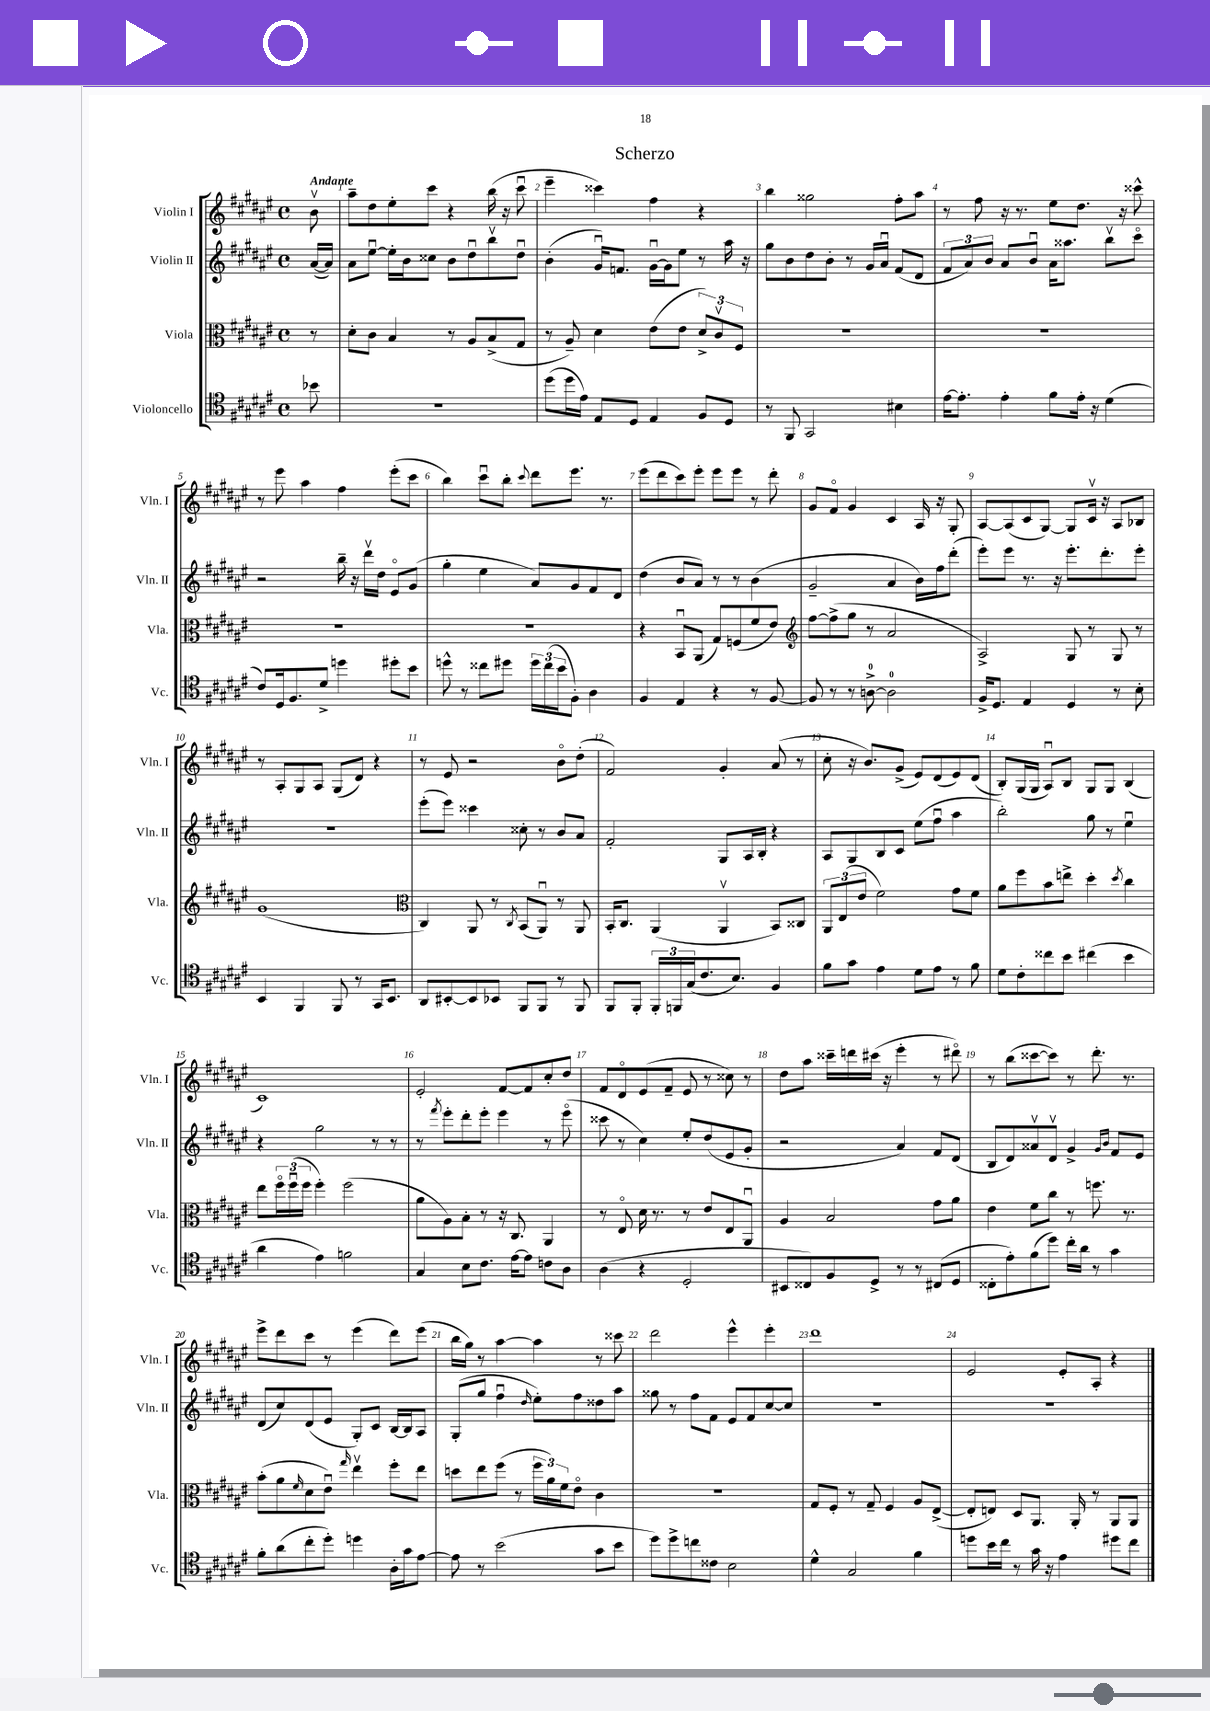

**kern	**kern	**kern	**kern
*staff4	*staff3	*staff2	*staff1
*clefC4	*clefC3	*clefG2	*clefG2
*k[f#c#g#d#a#e#]	*k[f#c#g#d#a#e#]	*k[f#c#g#d#a#e#]	*k[f#c#g#d#a#e#]
*M4/4	*M4/4	*M4/4	*M4/4
*met(c)	*met(c)	*met(c)	*met(c)
8b-	8r	([16a#	8bv
.	.	16a#])	.
=	=	=	=
1r	8d#'	8a#	8aa#~
.	8c#	[8ee#u	8dd#
.	4B	16ee#']	8ee#'
.	.	16b	.
.	.	8cc##	8ccc#
.	8r	8b	4r
.	8A#	8dd#u	.
.	(8B^	8bbv	(16bb
.	.	.	16r
.	8G#	8dd#u	8ccc#u
=	=	=	=
(8dd#	8r	(4b'	4eee#~
16dd#	8A#~)	.	.
16e#)	.	.	.
8E#	4d#	16g#u)	4ccc##)
.	.	8.f	.
8D#	.	.	.
4E#	(8e#	[16g#u	4ff#
.	.	16g#]	.
.	8e#	8ee#	.
8F#	12d#^)	8r	4r
.	12c#v	.	.
8D#	.	16aa#	.
.	12F#	.	.
.	.	16r	.
=	=	=	=
8r	1r	8gg#	4bb
8FF#	.	8b	.
2GG#	.	8dd#	2gg##
.	.	8b'	.
.	.	8r	.
.	.	16g#	.
.	.	16a#u	.
4B#	.	(8f#	8ff#'
.	.	8d#	8aa#
=	=	=	=
[16e#	1r	12f#	8r
8.e#']	.	.	.
.	.	12a#)	.
.	.	.	8ff#
.	.	12b	.
4e#'	.	8a#	16r
.	.	.	8.r
.	.	8bu	.
8f#	.	16a#	8ee#
.	.	8.aa##	.
16e#'	.	.	8.dd#
16r	.	.	.
(4d#	.	8bbv	.
.	.	.	16r
.	.	8ccc#o	8ccc##^^
=	=	=	=
8c#)	1r	2r	8r
16D#	.	.	8eee#
8.F#	.	.	.
.	.	.	4aa#
8d#^	.	.	.
4dd	.	16bb~	4ff#
.	.	16r	.
.	.	16ddd#v	.
.	.	16dd#	.
8dd#'	.	8e#o	(8eee#'
8b	.	(8g#	8ccc#
=	=	=	=
8dd^^	1r	4gg#'	4bb)
8r	.	.	.
8cc##	.	4ee#	8ccc#u
8dd#	.	.	8bb'
.	.	.	8qqccc#
24dd#	.	8a#)	8ddd#
(24cc##	.	.	.
24b	.	.	.
8F#')	.	8g#	8.eee#
4A#	.	8f#	.
.	.	.	8.r
.	.	8d#	.
=	=	=	=
4F#	4r	(4dd#	(8eee#
.	.	.	8ddd#
4E#	8BBu	8b	8ccc#)
.	(8AA#	8a#)	8eee#'
4r	8G#)	8r	8eee#
.	(8F	8r	8eee#
8r	8f#	(4b	8r
[8F#	8e#)	.	8ddd#'
=	=	=	=
*	*clefG2	*	*
8F#]	[8ff#	2g#~	8g#
8r	(8ff#^]	.	8f#o
8r	8gg#	.	4g#
[8A^	8r	.	.
2A]	2a#	4a#	4c#
.	.	16b)	16A#
.	.	16ff#	16r
.	.	(8ddd#'	8G#'
=	=	=	=
16F#^	2A#^)	8eee#')	[8A#
8.D#	.	.	.
.	.	8eee#	(8A#]
4E#	.	8.r	8c#
.	.	.	[8G#)
.	.	16r	.
4D#	8G#	8.eee#'	8G#]
.	8r	.	16c#v
.	.	8.ddd#'	16r
8r	8G#	.	8A#
8B'	8r	8eee#'	8B-
=	=	=	=
4BB	(1g#	1r	8r
.	.	.	8A#'
4FF#	.	.	8G#
.	.	.	8A#
8FF#	.	.	(8G#
8r	.	.	8d#)
16GG#	.	.	4r
8.BB	.	.	.
=	=	=	=
*	*clefC3	*	*
8AA#	4C#)	(8eee#'	8r
[8BB#'	.	8eee#)	8e#
8BB#]	8AA#	4ccc##	2r
8BB-	8r	.	.
.	8qC#	.	.
8FF#	(8BB	8cc##'	.
8FF#	8AA#u)	8r	.
8r	8r	8b	8bo
8FF#	8AA#	8a#	(8dd#'
=	=	=	=
8FF#	16BB'	2f#'	2f#)
.	8.C#	.	.
8FF#'	.	.	.
24FF#'	(4AA#	.	.
24FF	.	.	.
(24G#	.	.	.
8.c#	.	.	.
.	4AA#v	8G#	4g#'
8.B)	.	.	.
.	.	16A#	.
.	.	16B'	.
4F#	8BB)	4r	(8a#
.	8C##	.	8r
=	=	=	=
8f#	12AA#	8A#	8cc#'
.	(12E#	.	.
8g#	.	8G#	16r
.	12e#	.	.
.	.	.	8.b)
4e#	2f#)	8B	.
.	.	8c#	(8g#^
8d#	.	(8ee#	8e#)
8e#	.	8ff#u	(8d#
8r	8g#	4aa#	8e#)
8f#	8f#	.	(8d#
=	=	=	=
8d#	8a#	2bb')	8B')
8c#'	8ff#	.	(16G#
.	.	.	16G#
8cc##	8b	.	8A#u)
8b	8ee^	.	8B
(4cc#	4dd#'	8gg#	8G#
.	.	8r	8G#
.	8qdd#	.	.
4b	4cc#	4ee#u	(4B
=	=	=	=
4a#	8ee#	4r	1c#)
.	24ff#o	.	.
.	(24ff#u	.	.
.	24ff#	.	.
4e#)	4ff#')	2gg#	.
2f	(2ff#	.	.
.	.	8r	.
.	.	8r	.
=	=	=	=
4G#	8a#	8r	2e#'
.	.	8qfff#	.
.	8A#)	8eee#'	.
8B	8B'	8ddd#'	.
8.c#	8r	8eee#'	.
.	16r	4eee#	[8f#
[16e#	8.C#	.	.
8e#]	.	.	8f#]
8c	4AA#	8r	8cc#'
8A#	.	(8eee#o	8dd#
=	=	=	=
(4A#	8r	8ccc##	8f#
.	8E#o	8r	8d#o
4r	16d#	4cc#)	(8e#
.	8.r	.	.
.	.	.	8f#~
2D#'	8r	8ee#'	8e#
.	8e#	(8dd#	8r
.	8E#	8e#	8cc##)
.	8AA#u	8g#'	8r
=	=	=	=
8BB#	4A#	2r	8dd#
8C##)	.	.	8aa#
8F#	2B	.	16ccc##~
.	.	.	16ddd
8D#^	.	.	(16ccc#
.	.	.	16r
8r	.	4a#)	4eee#'
8r	.	.	.
(8C#	8g#	8f#	8r
8D#	8a#	(8d#	8ddd#o)
=	=	=	=
8C##'	4e#	8B	8r
8e#')	.	8d#)	(8bb
(8f#	8f#	8a##v	[8ccc##
8dd#)	8cc#	8d#v	8ccc##])
16cc#'	8r	4g#^	8r
16a#	.	.	.
8r	8.ff	.	8.ddd#'
.	.	16qqg#	.
.	.	16qqb	.
4g#	.	8f#	.
.	8.r	.	8.r
.	.	8e#	.
=	=	=	=
8f#'	(8b'	(8d#	8eee#^
(8a#	8a#	8cc#)	8ddd#
.	16qqf#	.	.
8cc#'	8d#	(8d#	8ccc#
8dd#')	8e#u)	8e#	8r
.	16qqgg#	.	.
4dd	4ee#v	8G#')	(4eee#
.	.	8c#	.
16A#'	8ff#'	[16B	8ddd#)
16g#	.	16B]	.
[8e#	8ee#	8A#	(8eee#
=	=	=	=
8e#]	8dd	(8G#'	16bb
.	.	.	16gg#)
8r	8ee#	8gg#	8r
(2b	(8ff#	4ff#u	[4aa#
.	8r	.	.
.	.	16qqdd#	.
.	24ff#	8ee#')	4aa#]
.	24a#)	.	.
.	24f#	.	.
.	8e#o	8ff#	.
8g#	4c#	8dd##	8r
8b	.	8aa#	8ccc##
=	=	=	=
8dd#)	1r	8gg##	2ddd#
8dd#^	.	8r	.
8cc	.	8ff#	.
8c##	.	8f#	.
2B	.	8e#	4eee#^^
.	.	8f#	.
.	.	[8cc#	4eee#'
.	.	8cc#]	.
=	=	=	=
4d#^^	8G#	1r	1ddd#
.	8F#'	.	.
2G#	8r	.	.
.	8G#~	.	.
.	4F#	.	.
4f#	8A#	.	.
.	([8E#^	.	.
=	=	=	=
8dd	8E#']	1r	2e#
16b	8E)	.	.
16cc#	.	.	.
8r	8D#	.	.
16g#	8.AA#	.	.
16r	.	.	.
4e#	.	.	8e#'
.	16AA#'	.	.
.	8r	.	8A#'
8dd#	8AA#	.	4r
8cc#	8AA#	.	.
==	==	==	==
*-	*-	*-	*-
